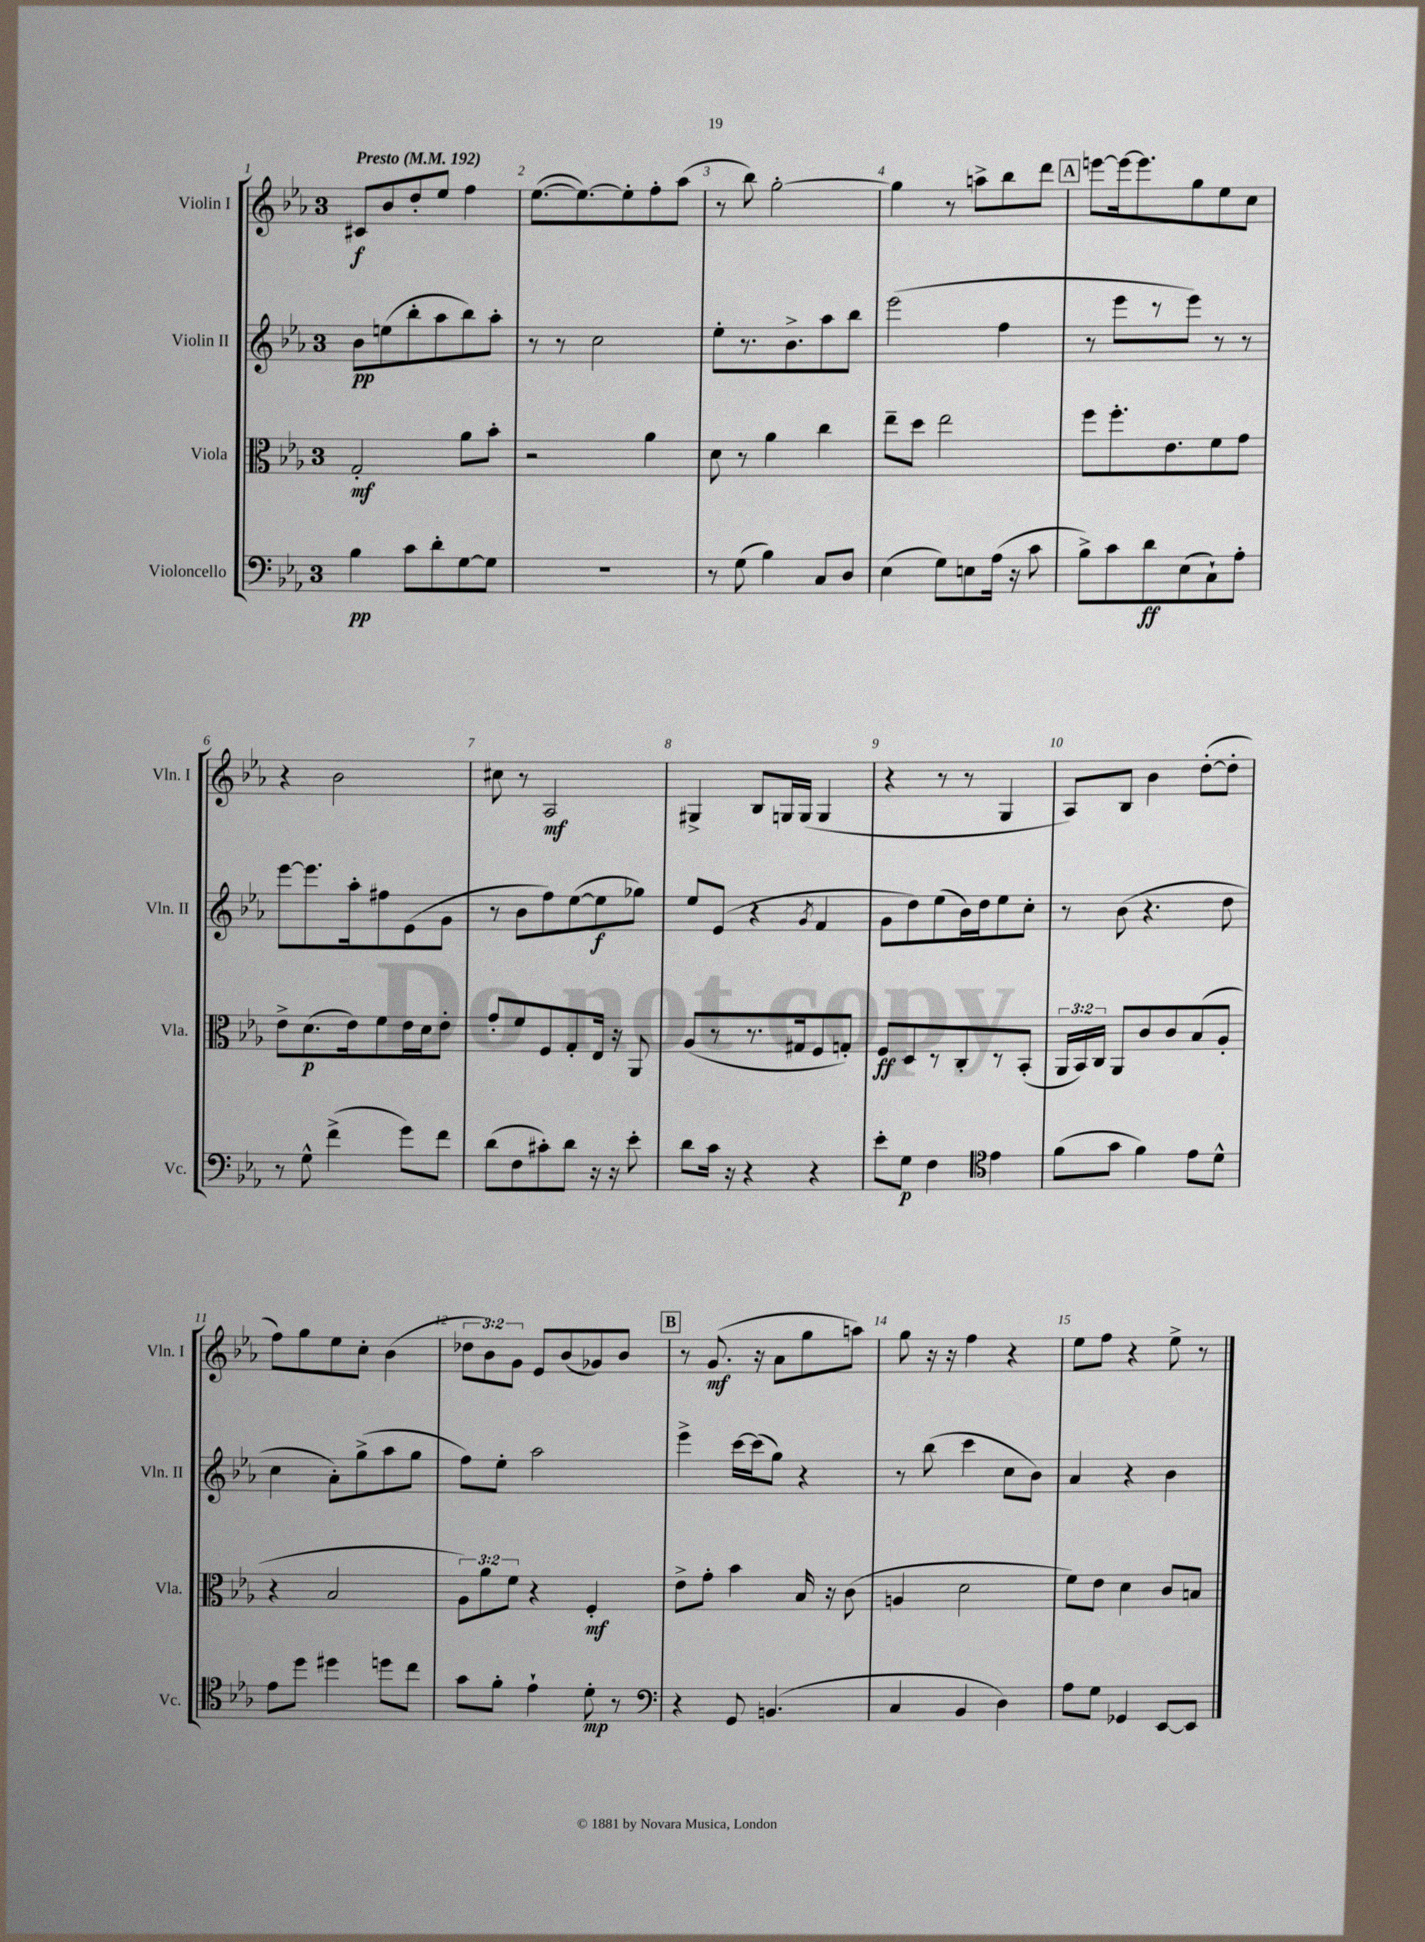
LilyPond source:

<<
\new StaffGroup <<
\new Staff = "s0" \with { instrumentName = "Violin I" shortInstrumentName = "Vln. I" } {
    \clef treble \key ees \major \once \override Staff.TimeSignature.style = #'single-digit \time 3/4 \override Staff.TupletNumber.text = #tuplet-number::calc-fraction-text \tempo "Presto" 4 = 192
    \autoBeamOff cis'8[\f bes'8 d''8-. ees''8] f''4 |
    ees''8.[~( ees''8.~) ees''8-. f''8-. aes''8]( |
    r8 bes''8) g''2~-. |
    g''4 r8 a''8[-> bes''8 d'''8] |
    \mark \markup { \box "A" } e'''8[~ e'''16~ e'''8. g''8 ees''8 c''8] |
    r4 bes'2 |
    cis''8 r8 aes2\mf |
    gis4-> bes8[ g16 g16]( g4 |
    r4 r8 r8 g4 |
    aes8[) bes8] bes'4 d''8[~-.( d''8]-. |
    f''8[) g''8 ees''8 c''8]-. bes'4( |
    \tuplet 3/2 { des''8[ bes'8) g'8] } ees'8[ bes'8( ges'8) bes'8] |
    \mark \markup { \box "B" } r8 g'8.\mf( r16 aes'8[ g''8 a''8]) |
    g''8 r16 r16 f''4 r4 |
    ees''8[ f''8] r4 ees''8-> r8 \bar "|." |
}
\new Staff = "s1" \with { instrumentName = "Violin II" shortInstrumentName = "Vln. II" } {
    \clef treble \key ees \major \once \override Staff.TimeSignature.style = #'single-digit \time 3/4
    \autoBeamOff bes'8[\pp e''8( bes''8-. aes''8 bes''8) aes''8]-. |
    r8 r8 c''2 |
    ees''8[-. r8. bes'8.-> aes''8 bes''8] |
    ees'''2( f''4 |
    \mark \markup { \box "A" } r8 ees'''8[ r8 ees'''8]) r8 r8 |
    ees'''8[~ ees'''8. aes''16-. fis''8 ees'8( g'8] |
    r8 bes'8[ f''8) ees''8~( ees''8\f ges''8]) |
    ees''8[ ees'8]( r4 \acciaccatura { g'8 } f'4 |
    g'8[ d''8) ees''8( bes'16) d''16 ees''8 c''8]-. |
    r8 bes'8( r4. d''8 |
    c''4 aes'8[-.) g''8->( aes''8 g''8] |
    f''8[) ees''8]-. aes''2 |
    \mark \markup { \box "B" } ees'''4-> c'''16[~ c'''16( g''8]) r4 |
    r8 bes''8( c'''4 c''8[ bes'8]) |
    aes'4 r4 bes'4 \bar "|." |
}
\new Staff = "s2" \with { instrumentName = "Viola" shortInstrumentName = "Vla." } {
    \clef alto \key ees \major \once \override Staff.TimeSignature.style = #'single-digit \time 3/4 \override Staff.TupletNumber.text = #tuplet-number::calc-fraction-text
    \autoBeamOff g2-.\mf aes'8[ bes'8]-. |
    r2 aes'4 |
    d'8 r8 aes'4 c''4 |
    ees''8[-- d''8] ees''2 |
    \mark \markup { \box "A" } f''8[ f''8.-. ees'8. f'8 g'8] |
    ees'8[-> d'8.\p( ees'16) f'8 ees'16 d'16 ees'8]-. |
    g'8[-. f'8 f8 g8-. ees16] r16 aes,8 |
    aes8[( r8 r8. gis16 f8 g8]-.) |
    f8[\ff d8 r8 c8-. r8 bes,8]-.( |
    \tuplet 3/2 { aes,16[ bes,16) c16] } aes,8[ c'8 c'8 bes8( aes8]-. |
    r4 bes2 |
    \tuplet 3/2 { aes8[) aes'8 f'8] } r4 f4-.\mf |
    \mark \markup { \box "B" } ees'8[-> g'8]-. bes'4 bes16 r16 c'8( |
    a4 d'2 |
    f'8[) ees'8] d'4 c'8[ b8] \bar "|." |
}
\new Staff = "s3" \with { instrumentName = "Violoncello" shortInstrumentName = "Vc." } {
    \clef bass \key ees \major \once \override Staff.TimeSignature.style = #'single-digit \time 3/4
    \autoBeamOff bes4\pp c'8[ d'8-. g8~ g8] |
    r2. |
    r8 g8( bes4) c8[ d8] |
    ees4( g8[) e8 aes16]( r16 c'8 |
    \mark \markup { \box "A" } bes8[->) c'8 d'8\ff ees8( c8-!) aes8]-. |
    r8 g8-^ f'4->( g'8[) f'8] |
    d'8[( f8 cis'8-.) d'8] r16 r16 ees'8-. |
    d'8[ c'16] r16 r4 r4 |
    ees'8[-. g8]\p f4 \clef tenor ees'4 |
    f'8[( g'8] f'4) ees'8[ d'8]-^ |
    ees'8[ d''8] dis''4 d''8[ c''8] |
    g'8[ f'8]-. ees'4-! d'8-.\mp r8 |
    \mark \markup { \box "B" } \clef bass r4 g,8 b,4.( |
    c4 bes,4 d4) |
    aes8[ g8] ges,4 ees,8[~ ees,8] \bar "|." |
}
>>
>>
\layout { \context { \Score \override BarNumber.break-visibility = ##(#f #t #t) barNumberVisibility = #all-bar-numbers-visible } }
